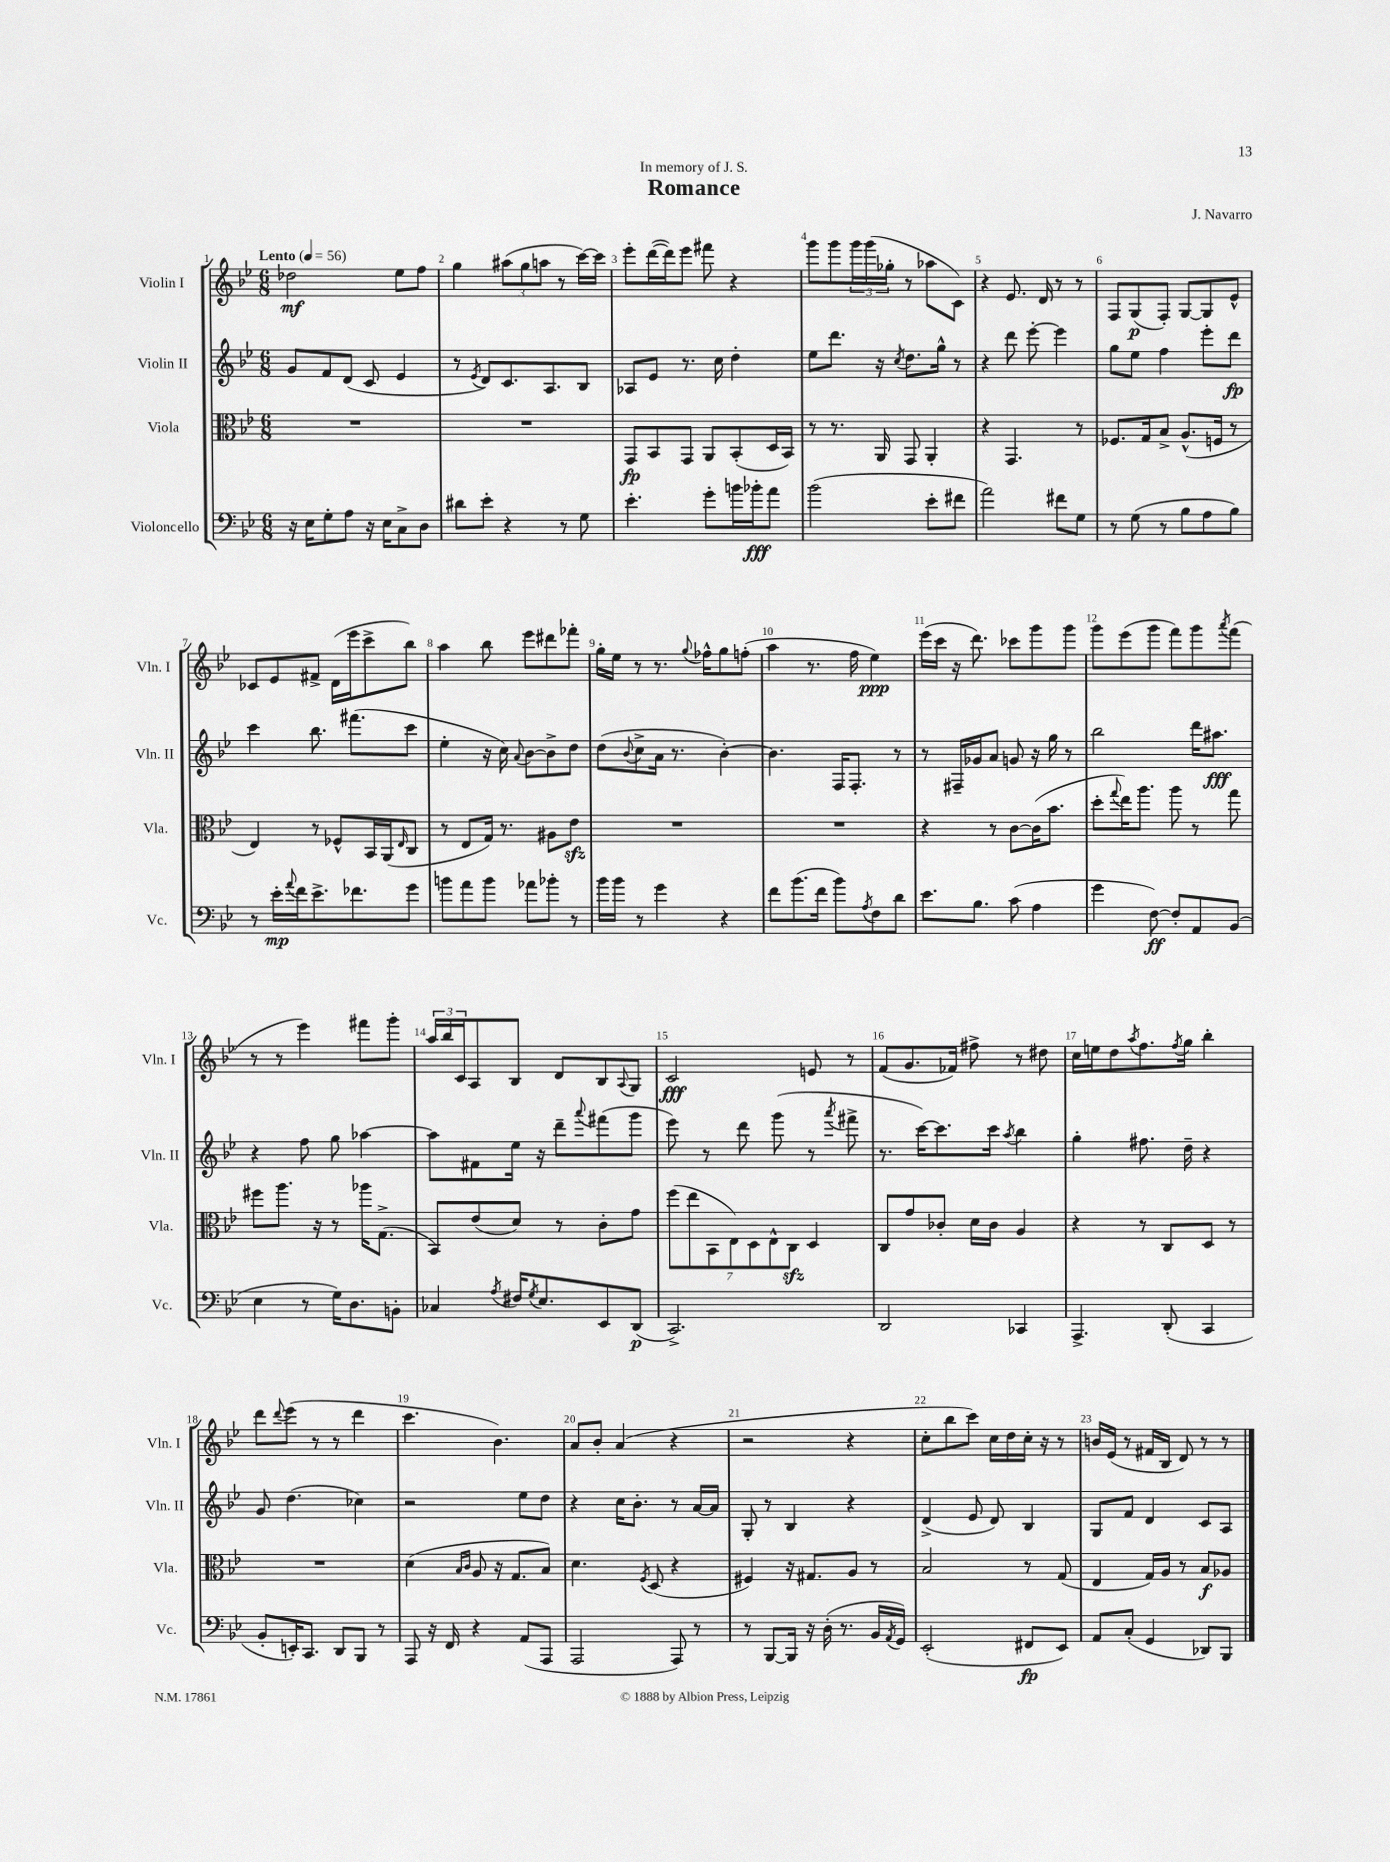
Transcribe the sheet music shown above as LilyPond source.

\header { title = "Romance" composer = "J. Navarro" dedication = "In memory of J. S." }
<<
\new StaffGroup <<
\new Staff = "s0" \with { instrumentName = "Violin I" shortInstrumentName = "Vln. I" } {
    \clef treble \key bes \major \numericTimeSignature \time 6/8 \tempo "Lento" 4 = 56
    des''2\mf ees''8 f''8 |
    g''4 \tuplet 3/2 { ais''8( g''8 a''8 } r8 c'''16~) c'''16 |
    ees'''8-. d'''16~( d'''16) ees'''8 fis'''8 r4 |
    g'''8 g'''8 \tuplet 3/2 { g'''16 g'''16( ges''16-. } r8 aes''8 c'8) |
    r4 ees'8. d'16 r8 r8 |
    f8 g8\p( f8-.) g8~ g8 ees'8-^ |
    ces'8 ees'8 fis'8-> d'16( ees'''16 c'''8-> bes''8) |
    a''4 bes''8 ees'''8 dis'''8 fes'''8-. |
    g''16-. ees''16 r8 r8. \appoggiatura { g''8 } fes''16-^ g''8 f''8-.( |
    a''4 r8. f''16 ees''4\ppp) |
    ees'''16( c'''16 r16 d'''8.) ces'''8 g'''8 g'''8 |
    g'''8 ees'''8( g'''8 f'''8) g'''8 \acciaccatura { a'''8 } f'''8( |
    r8 r8 ees'''4) fis'''8 g'''8-. |
    \tuplet 3/2 { a''16 bes''16 c'16 } a8 bes8 d'8 bes8 \appoggiatura { a8 } g8 |
    c'2\fff e'8 r8 |
    f'8( g'8. fes'16) fis''8-> r8 dis''8 |
    c''16 e''16 d''8 \acciaccatura { a''8 } f''8. \acciaccatura { f''8 } g''16 bes''4-. |
    d'''8 \appoggiatura { d'''8 } ees'''8( r8 r8 d'''4 |
    c'''4. bes'4.) |
    a'8 bes'8-. a'4( r4 |
    r2 r4 |
    c''8-. bes''8 c'''8) c''16 d''16 c''16-. r16 r8 |
    b'16 ees'16( r8 fis'16 bes16 d'8) r8 r8 \bar "|." |
}
\new Staff = "s1" \with { instrumentName = "Violin II" shortInstrumentName = "Vln. II" } {
    \clef treble \key bes \major \numericTimeSignature \time 6/8
    g'8 f'8 d'8( c'8 ees'4 |
    r8 \acciaccatura { ees'8 } d'8) c'8. a8. bes8 |
    aes8 ees'8 r8. c''16 d''4-. |
    ees''8 d'''8. r16 \acciaccatura { c''8 } d''8. g''16-^ r8 |
    r4 d'''8 ees'''8~-. ees'''4 |
    g''8 ees''8 f''4 ees'''8-. d'''8\fp |
    c'''4 bes''8. fis'''8.( c'''8 |
    ees''4-. r16 c''16) \appoggiatura { a'8 } bes'8~ bes'8-> d''8 |
    d''8( \appoggiatura { bes'8 } c''8-> a'16 r8. bes'4~-.) |
    bes'4. f16 f8.-. r8 |
    r8 fis16-- ges'16 a'8 g'8 r16 g''16 r8 |
    bes''2 d'''16 ais''8.\fff |
    r4 f''8 g''8 aes''4~ |
    aes''8 fis'8 ees''16 r16 d'''8-- \appoggiatura { a'''8 } fis'''8( g'''8 |
    ees'''8) r8 d'''8 g'''8( r8 \acciaccatura { a'''8 } fis'''8-> |
    r8. c'''16~) c'''8. c'''16 \acciaccatura { a''8 } bes''4 |
    g''4-. fis''8. d''16-- r4 |
    g'8 d''4.( ces''4) |
    r2 ees''8 d''8 |
    r4 c''16 bes'8.-. r8 a'16~ a'16 |
    g8-. r8 bes4 r4 |
    d'4->( ees'8 d'8) bes4 |
    g8 f'8 d'4 c'8 a8 \bar "|." |
}
\new Staff = "s2" \with { instrumentName = "Viola" shortInstrumentName = "Vla." } {
    \clef alto \key bes \major \numericTimeSignature \time 6/8
    R2. |
    R2. |
    g,8\fp bes,8 g,8 a,8 bes,8-.( d16 bes,16) |
    r8 r8. a,16 g,8 a,4-. |
    r4 g,4. r8 |
    fes8. g16 bes8-> a8.-^( f16 r8 |
    ees4) r8 fes8-^ bes,16 a,16( \grace { ees16 } c8 |
    r8 ees8 g16) r8. ais8 ees'8\sfz |
    R2. |
    R2. |
    r4 r8 c'8~ c'16( bes'8. |
    d''8-. \appoggiatura { g''8 } ees''16) a''8. a''8 r8 g''8 |
    fis''8 a''8. r16 r8 aes''16 g8.->( |
    bes,8) ees'8( d'8) r8 c'8-. g'8 |
    \tuplet 7/4 { f''8( ees''8 bes,8 ees8) d8 ees8-^ c8\sfz } d4 |
    c8 g'8 ces'8-. d'16 ces'16 a4 |
    r4 r8 c8 d8 r8 |
    R2. |
    d'4( \grace { bes16 c'16 } a8 r16 g8. bes8) |
    d'4. \acciaccatura { f8 } d8( r4 |
    fis4) r16 gis8. a8 r8 |
    bes2 r8 g8( |
    ees4 g16) a16 r8 bes8\f aes8 \bar "|." |
}
\new Staff = "s3" \with { instrumentName = "Violoncello" shortInstrumentName = "Vc." } {
    \clef bass \key bes \major \numericTimeSignature \time 6/8
    r16 ees16 g8-. a8 r16 ees16 c8-> d8 |
    dis'8 ees'8-. r4 r8 g8 |
    ees'4.-. g'8-. b'16 bes'16-.\fff a'8 |
    bes'2( ees'8-. fis'8 |
    a'2) fis'8 g8 |
    r8 g8( r8 bes8 a8 bes8) |
    r8 ees'16-.\mp \appoggiatura { a'8 } f'16 ees'8.-> fes'8. g'8 |
    b'8 a'8 b'8 aes'8 bes'8-. r8 |
    bes'16 bes'16 r8 g'4 r4 |
    f'8 bes'8.( f'16 bes'8) \acciaccatura { a8 } f8 d'8 |
    ees'8. bes8. c'8( a4 |
    g'4 f8~\ff) f8-. a,8 bes,8( |
    ees4 r8 g16) d8. b,8-. |
    ces4 \acciaccatura { a8 } fis16 \acciaccatura { g8 } ees8. ees,8 d,8\p( |
    c,2.->) |
    d,2 ces,4 |
    a,,4.-> d,8-.( c,4 |
    bes,8-. e,16-.) c,8. d,8 bes,,8 r8 |
    a,,8 r16 f,16 r4 a,8( a,,8 |
    a,,2 a,,8) r8 |
    r8 bes,,8~ bes,,16 r16 d16-.( r8. bes,16 \acciaccatura { a,8 } g,16) |
    ees,2-.( fis,8\fp ees,8) |
    a,8 c8-.( g,4 des,8) bes,,8 \bar "|." |
}
>>
>>
\layout { \context { \Score \override BarNumber.break-visibility = ##(#f #t #t) barNumberVisibility = #all-bar-numbers-visible } }
